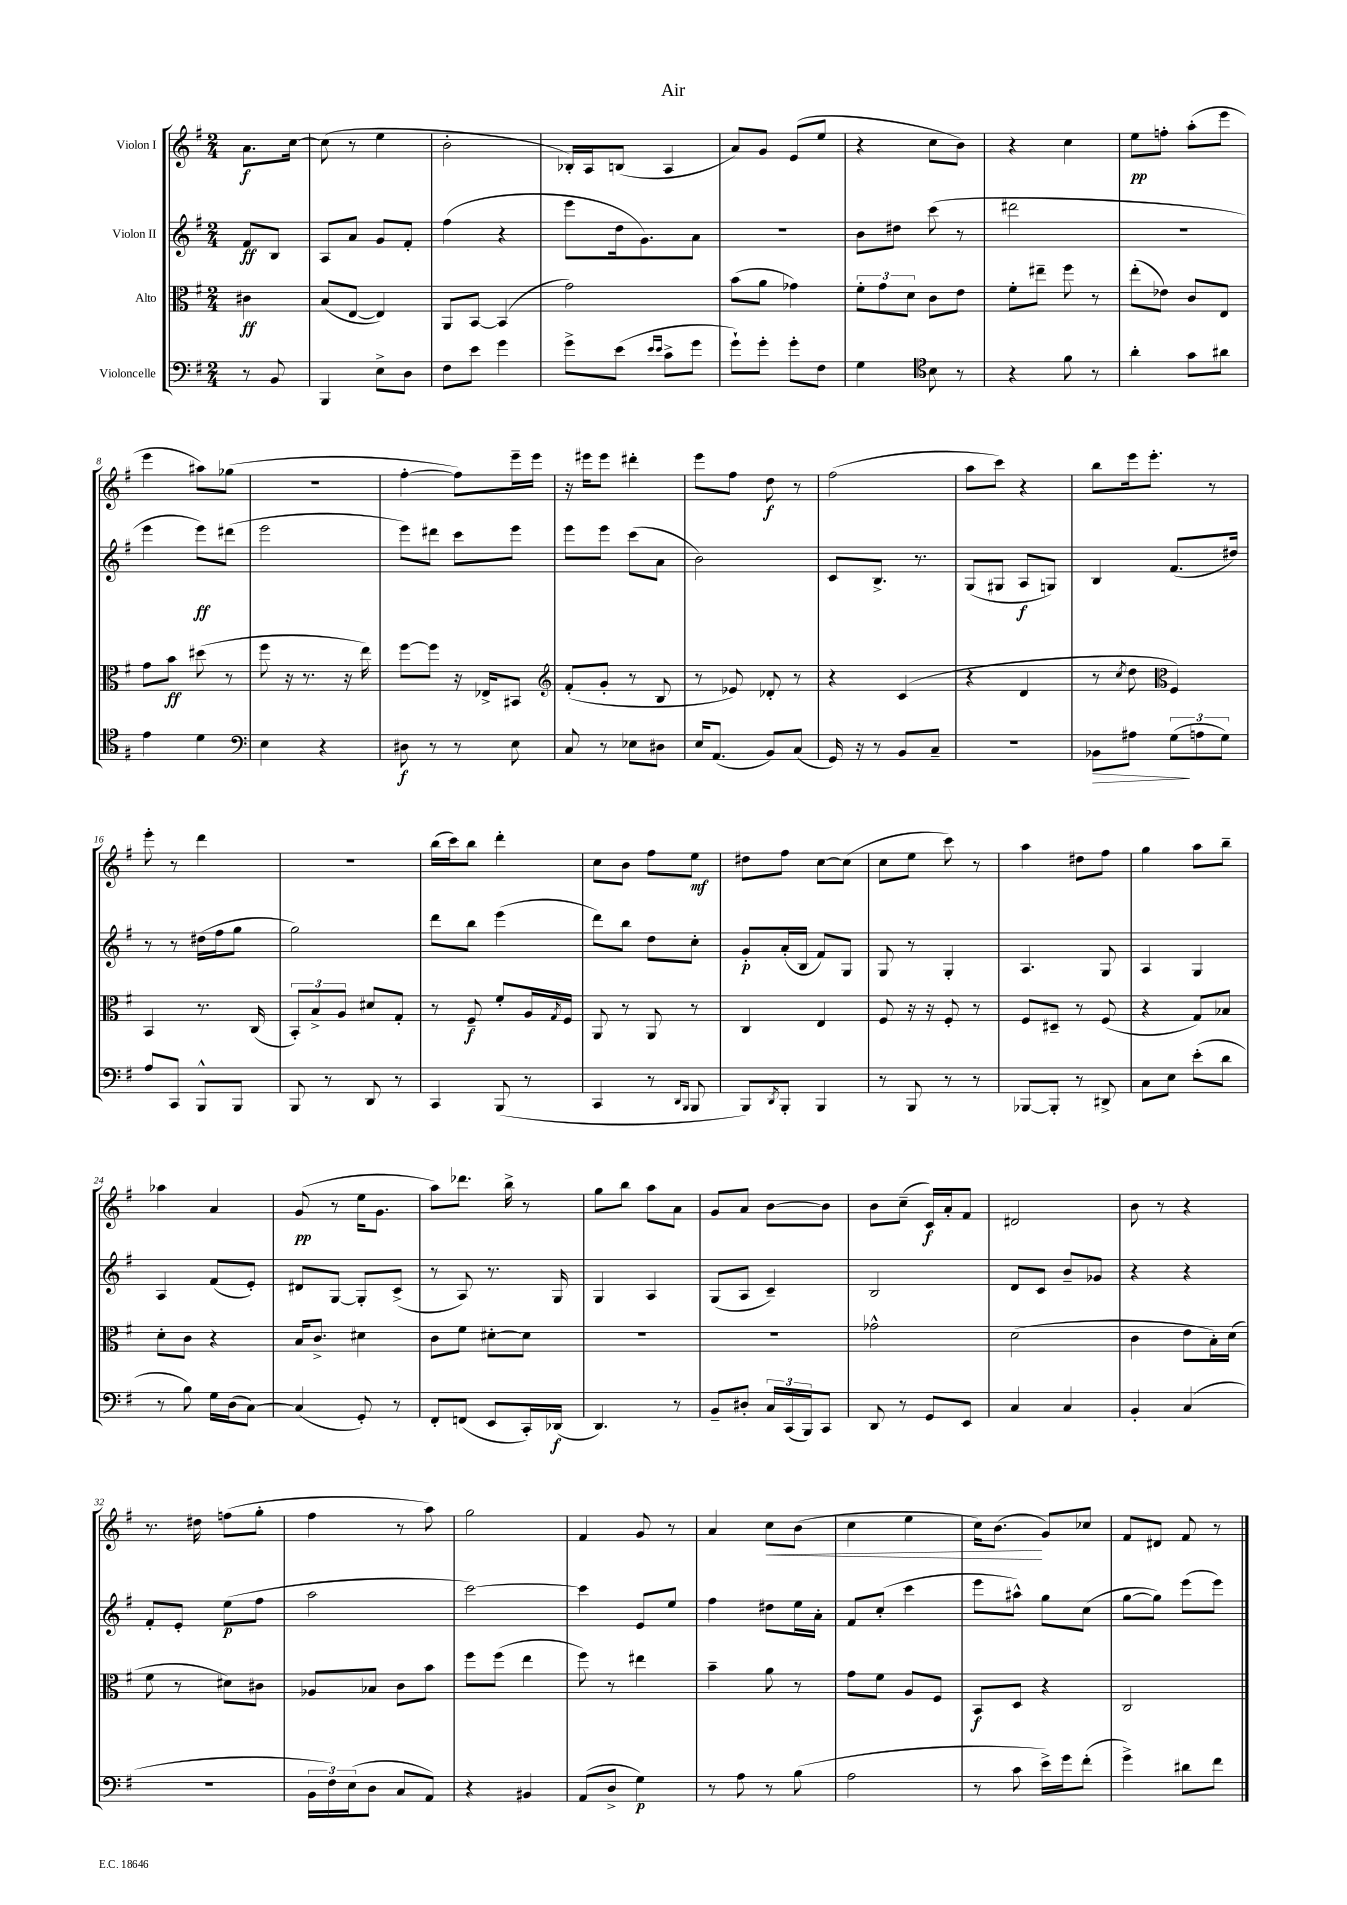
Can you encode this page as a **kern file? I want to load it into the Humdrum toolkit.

**kern	**dynam	**kern	**dynam	**kern	**dynam	**kern	**dynam
*part4	*part4	*part3	*part3	*part2	*part2	*part1	*part1
*staff4	*staff4	*staff3	*staff3	*staff2	*staff2	*staff1	*staff1
*I"Violoncelle	*	*I"Alto	*	*I"Violon II	*	*I"Violon I	*
*clefF4	*	*clefC3	*	*clefG2	*	*clefG2	*
*k[f#]	*	*k[f#]	*	*k[f#]	*	*k[f#]	*
*M2/4	*	*M2/4	*	*M2/4	*	*M2/4	*
=	=	=	=	=	=	=	=
8r	.	4c#X\	ff	8f#/L	ff	8.a\L	f
8BB/	.	.	.	8B/J	.	.	.
.	.	.	.	.	.	[16cc\Jk	.
=1	=1	=1	=1	=1	=1	=1	=1
4BBB/	.	(8B/L	.	8A/L	.	(8cc\]	.
.	.	[8E/J	.	8a/J	.	8r	.
8E^\L	.	4E/])	.	8g/L	.	4ee\	.
8D\J	.	.	.	8f#'/J	.	.	.
=2	=2	=2	=2	=2	=2	=2	=2
8F#\L	.	8AA/L	.	(4ff#\	.	2b'\	.
8e\J	.	[8BB/J	.	.	.	.	.
4g\	.	(4BB/]	.	4r	.	.	.
=3	=3	=3	=3	=3	=3	=3	=3
8g^\L	.	2g\)	.	8eee\L	.	16B-X'/LL)	.
.	.	.	.	.	.	16A/J	.
(8e\J	.	.	.	16dd\k	.	(8Bn/J	.
.	.	.	.	8.g\)	.	.	.
16qqe/LL	.	.	.	.	.	.	.
16qqe/JJ	.	.	.	.	.	.	.
8c^\L	.	.	.	.	.	4A/	.
8g\J	.	.	.	8a\J	.	.	.
=4	=4	=4	=4	=4	=4	=4	=4
8g`\L)	.	(8b\L	.	2r	.	8a/L)	.
8g'\J	.	8a\J	.	.	.	8g/J	.
8g'\L	.	4g-X\)	.	.	.	(8e/L	.
8F#\J	.	.	.	.	.	8ee/J	.
=5	=5	=5	=5	=5	=5	=5	=5
4G\	.	12f#'\L	.	8b\L	.	4r	.
.	.	12g\	.	.	.	.	.
.	.	.	.	8dd#X\J	.	.	.
.	.	12d\J	.	.	.	.	.
*clefC4	*	*	*	*	*	*	*
8B\	.	8c\L	.	(8ccc\	.	8cc\L	.
8r	.	8e\J	.	8r	.	8b\J)	.
=6	=6	=6	=6	=6	=6	=6	=6
4r	.	8f#'\L	.	2ddd#X\	.	4r	.
.	.	8ee#X~\J	.	.	.	.	.
8f#\	.	8ff#\	.	.	.	4cc\	.
8r	.	8r	.	.	.	.	.
=7	=7	=7	=7	=7	=7	=7	=7
4a'\	.	(8ee'\L	.	2r	.	8ee\L	pp
.	.	8e-X\J)	.	.	.	8ffn'\J	.
8g\L	.	8c/L	.	.	.	(8aa'\L	.
8a#X\J	.	8E/J	.	.	.	8eee\J	.
!!LO:LB:g=z
=8	=8	=8	=8	=8	=8	=8	=8
4e\	.	8g\L	.	4eee\	.	4eee\	.
.	.	8b\J	ff	.	.	.	.
4d\	.	(8dd#X\	.	8eee\L)	ff	8aa#X\L)	.
.	.	8r	.	(8ddd#X\J	.	(8gg-X\J	.
=9	=9	=9	=9	=9	=9	=9	=9
*clefF4	*	*	*	*	*	*	*
4E\	.	8ff#\	.	2eee\	.	2r	.
.	.	16r	.	.	.	.	.
.	.	8.r	.	.	.	.	.
4r	.	.	.	.	.	.	.
.	.	16r	.	.	.	.	.
.	.	16ee\)	.	.	.	.	.
=10	=10	=10	=10	=10	=10	=10	=10
8D#X\	f	[8ff#\L	.	8eee\L)	.	[4ff#'\	.
8r	.	8ff#\J]	.	8ddd#X\J	.	.	.
8r	.	16r	.	8ccc\L	.	8ff#\L])	.
.	.	16E-X^/KL	.	.	.	.	.
8E\	.	8BB#X/J	.	8eee\J	.	16eee~\L	.
.	.	.	.	.	.	16eee\JJ	.
=11	=11	=11	=11	=11	=11	=11	=11
*	*	*clefG2	*	*	*	*	*
8C/	.	(8f#'/L	.	8eee\L	.	16r	.
.	.	.	.	.	.	16eee#X\KL	.
8r	.	8g'/J	.	8eee\J	.	8eee#\J	.
8E-X\L	.	8r	.	(8ccc\L	.	4ddd#X'\	.
8D#X\J	.	8B/	.	8a\J	.	.	.
=12	=12	=12	=12	=12	=12	=12	=12
16E/KL	.	8r	.	2b\)	.	8eee\L	.
(8.AA/J	.	.	.	.	.	.	.
.	.	8e-X/)	.	.	.	8ff#\J	.
8BB/L)	.	8d-X'/	.	.	.	8dd\	f
(8C/J	.	8r	.	.	.	8r	.
=13	=13	=13	=13	=13	=13	=13	=13
16GG/)	.	4r	.	8c/L	.	(2ff#\	.
16r	.	.	.	.	.	.	.
8r	.	.	.	8.B^/J	.	.	.
8BB/L	.	(4c/	.	.	.	.	.
.	.	.	.	8.r	.	.	.
8C~/J	.	.	.	.	.	.	.
=14	=14	=14	=14	=14	=14	=14	=14
2r	.	4r	.	(8G/L	.	8aa\L	.
.	.	.	.	8G#X/J	.	8ccc\J)	.
.	.	4d/	.	8A/L	f	4r	.
.	.	.	.	8Gn/J)	.	.	.
=15	=15	=15	=15	=15	=15	=15	=15
!	!LO:HP:b	!	!	!	!	!	!
8BB-X\L	>	8r	.	4B/	.	8bb\L	.
.	.	8qcc/	.	.	.	.	.
8A#X\J	.	8dd\	.	.	.	16eee\k	.
.	.	.	.	.	.	8.eee'\J	.
*	*	*clefC3	*	*	*	*	*
(12G\L	.	4F#/)	.	(8.f#/L	.	.	.
12An\	]	.	.	.	.	.	.
.	.	.	.	.	.	8r	.
12G\J)	.	.	.	.	.	.	.
.	.	.	.	16dd#X/Jk)	.	.	.
!!LO:LB:g=z
=16	=16	=16	=16	=16	=16	=16	=16
8A/L	.	4BB/	.	8r	.	8eee'\	.
8CC/J	.	.	.	8r	.	8r	.
8BBB^^/L	.	8.r	.	(16dd#X\LL	.	4ddd\	.
.	.	.	.	16ff#\J	.	.	.
8BBB/J	.	.	.	8gg\J	.	.	.
.	.	(16C/	.	.	.	.	.
=17	=17	=17	=17	=17	=17	=17	=17
8BBB/	.	12BB'/L)	.	2gg\)	.	2r	.
.	.	12B^/	.	.	.	.	.
8r	.	.	.	.	.	.	.
.	.	12A/J	.	.	.	.	.
8DD/	.	8d#X/L	.	.	.	.	.
8r	.	8G'/J	.	.	.	.	.
=18	=18	=18	=18	=18	=18	=18	=18
4CC/	.	8r	.	8ddd\L	.	(16bb\LL	.
.	.	.	.	.	.	16ccc\J)	.
.	.	8F#~/	f	8bb\J	.	8bb\J	.
(8BBB/	.	8f#'/L	.	(4eee\	.	4ddd'\	.
8r	.	16A/L	.	.	.	.	.
.	.	8qG/	.	.	.	.	.
.	.	16F#/JJ	.	.	.	.	.
=19	=19	=19	=19	=19	=19	=19	=19
4CC/	.	8AA/	.	8ddd\L)	.	8cc\L	.
.	.	8r	.	8bb\J	.	8b\J	.
8r	.	8AA/	.	8dd\L	.	8ff#\L	.
16qqDD/LL	.	.	.	.	.	.	.
16qqBBB/JJ	.	.	.	.	.	.	.
8BBB/	.	8r	.	8cc'\J	.	8ee\J	mf
=20	=20	=20	=20	=20	=20	=20	=20
8BBB/L)	.	4C/	.	8g'/L	p	8dd#X\L	.
8qDD/	.	.	.	.	.	.	.
8BBB'/J	.	.	.	(16a'/L	.	8ff#\J	.
.	.	.	.	16B/JJ	.	.	.
4BBB/	.	4E/	.	8f#/L)	.	[8cc\L	.
.	.	.	.	8G/J	.	(8cc\J]	.
=21	=21	=21	=21	=21	=21	=21	=21
8r	.	8F#/	.	8G/	.	8cc\L	.
8BBB/	.	16r	.	8r	.	8ee\J	.
.	.	16r	.	.	.	.	.
8r	.	8F#'/	.	4G'/	.	8ccc\)	.
8r	.	8r	.	.	.	8r	.
=22	=22	=22	=22	=22	=22	=22	=22
[8BBB-X/L	.	8F#/L	.	4.A/	.	4aa\	.
8BBB-'/J]	.	8D#X~/J	.	.	.	.	.
8r	.	8r	.	.	.	8dd#X\L	.
8DD#X^/	.	(8F#/	.	8G/	.	8ff#\J	.
=23	=23	=23	=23	=23	=23	=23	=23
8C\L	.	4r	.	4A/	.	4gg\	.
8E\J	.	.	.	.	.	.	.
(8e'\L	.	8G/L)	.	4G/	.	8aa\L	.
8d\J	.	8B-X/J	.	.	.	8bb~\J	.
!!LO:LB:g=z
=24	=24	=24	=24	=24	=24	=24	=24
8r	.	8d'\L	.	4A/	.	4aa-X\	.
8B\)	.	8c\J	.	.	.	.	.
16G\LL	.	4r	.	(8f#/L	.	4a/	.
(16D\J	.	.	.	.	.	.	.
[8C\J)	.	.	.	8e'/J)	.	.	.
=25	=25	=25	=25	=25	=25	=25	=25
(4C/]	.	16B/KL	.	8d#X/L	.	(8g/	pp
.	.	8.c^/J	.	.	.	.	.
.	.	.	.	[8G/J	.	8r	.
8GG'/)	.	4d#X\	.	8G'/L]	.	16ee\KL	.
.	.	.	.	.	.	8.g\J	.
8r	.	.	.	(8c^/J	.	.	.
=26	=26	=26	=26	=26	=26	=26	=26
8FF#'/L	.	8c\L	.	8r	.	8aa\L)	.
(8FFn/J	.	8f#\J	.	8A/)	.	8.ddd-X\J	.
8EE/L	.	[8d#X'\L	.	8.r	.	.	.
.	.	.	.	.	.	16bb^\	.
16CC'/L)	.	8d#\J]	.	.	.	8r	.
(16DD-X/JJ	f	.	.	16G/	.	.	.
=27	=27	=27	=27	=27	=27	=27	=27
4.DD/)	.	2r	.	4G/	.	8gg\L	.
.	.	.	.	.	.	8bb\J	.
.	.	.	.	4A/	.	8aa\L	.
8r	.	.	.	.	.	8a\J	.
=28	=28	=28	=28	=28	=28	=28	=28
8BB~/L	.	2r	.	(8G/L	.	8g/L	.
8D#X'/J	.	.	.	8A/J	.	8a/J	.
24C/LL	.	.	.	4c~/)	.	[8b\L	.
(24CC/	.	.	.	.	.	.	.
24BBB/J)	.	.	.	.	.	.	.
8CC/J	.	.	.	.	.	8b\J]	.
=29	=29	=29	=29	=29	=29	=29	=29
8DD/	.	2g-X^^\	.	2B/	.	8b\L	.
8r	.	.	.	.	.	(8cc~\J	.
8GG/L	.	.	.	.	.	16c/LL)	f
.	.	.	.	.	.	16a'/J	.
8EE/J	.	.	.	.	.	8f#/J	.
=30	=30	=30	=30	=30	=30	=30	=30
4C/	.	(2d\	.	8d/L	.	2d#X/	.
.	.	.	.	8c/J	.	.	.
4C/	.	.	.	8b~/L	.	.	.
.	.	.	.	8g-X/J	.	.	.
=31	=31	=31	=31	=31	=31	=31	=31
4BB'/	.	4c\	.	4r	.	8b\	.
.	.	.	.	.	.	8r	.
(4C/	.	8e\L	.	4r	.	4r	.
.	.	16B'\L)	.	.	.	.	.
.	.	(16d\JJ	.	.	.	.	.
!!LO:LB:g=z
=32	=32	=32	=32	=32	=32	=32	=32
2r	.	8f#\	.	8f#'/L	.	8.r	.
.	.	8r	.	8e'/J	.	.	.
.	.	.	.	.	.	16dd#X\	.
.	.	8d#X\L)	.	(8ee\L	p	(8ffn\L	.
.	.	8c#X\J	.	8ff#\J	.	8gg'\J	.
=33	=33	=33	=33	=33	=33	=33	=33
24BB\LL	.	8A-X/L	.	2aa\	.	4ff#\	.
24F#\)	.	.	.	.	.	.	.
(24E\J	.	.	.	.	.	.	.
8D\J	.	8B-X/J	.	.	.	.	.
8C/L	.	8c\L	.	.	.	8r	.
8AA/J)	.	8b\J	.	.	.	8aa\)	.
=34	=34	=34	=34	=34	=34	=34	=34
4r	.	8ff#\L	.	[2ccc\)	.	2gg\	.
.	.	(8ff#\J	.	.	.	.	.
4BB#X/	.	4ee\	.	.	.	.	.
=35	=35	=35	=35	=35	=35	=35	=35
(8AA/L	.	8ff#\)	.	4ccc\]	.	4f#/	.
8D^/J	.	8r	.	.	.	.	.
4G\)	p	4ee#X\	.	8e/L	.	8g/	.
.	.	.	.	8ee/J	.	8r	.
=36	=36	=36	=36	=36	=36	=36	=36
8r	.	4b~\	.	4ff#\	.	4a/	.
8A\	.	.	.	.	.	.	.
!	!	!	!	!	!	!	!LO:HP:b
8r	.	8a\	.	8dd#X\L	.	8cc\L	<
(8B\	.	8r	.	16ee\L	.	(8b\J	.
.	.	.	.	16a'\JJ	.	.	.
=37	=37	=37	=37	=37	=37	=37	=37
2A\	.	8g\L	.	8f#/L	.	4cc\	.
.	.	8f#\J	.	(8cc'/J	.	.	.
.	.	8A/L	.	4ccc\	.	4ee\	.
.	.	8F#/J	.	.	.	.	.
=38	=38	=38	=38	=38	=38	=38	=38
8r	.	8BB/L	f	8eee\L	.	16cc\KL)	.
.	.	.	.	.	.	(8.b\J	.
8c\	.	8D/J	.	8aa#X^^\J)	.	.	.
16e^\LL)	.	4r	.	8gg\L	.	8g/L)	[
16g\J	.	.	.	.	.	.	.
(8f#'\J	.	.	.	(8cc\J	.	8cc-X/J	.
=39	=39	=39	=39	=39	=39	=39	=39
4g^\)	.	2C/	.	[8gg\L	.	8f#/L	.
.	.	.	.	8gg\J])	.	8d#X/J	.
8d#X\L	.	.	.	(8eee\L	.	8f#/	.
8f#\J	.	.	.	8eee\J)	.	8r	.
==	==	==	==	==	==	==	==
*-	*-	*-	*-	*-	*-	*-	*-
